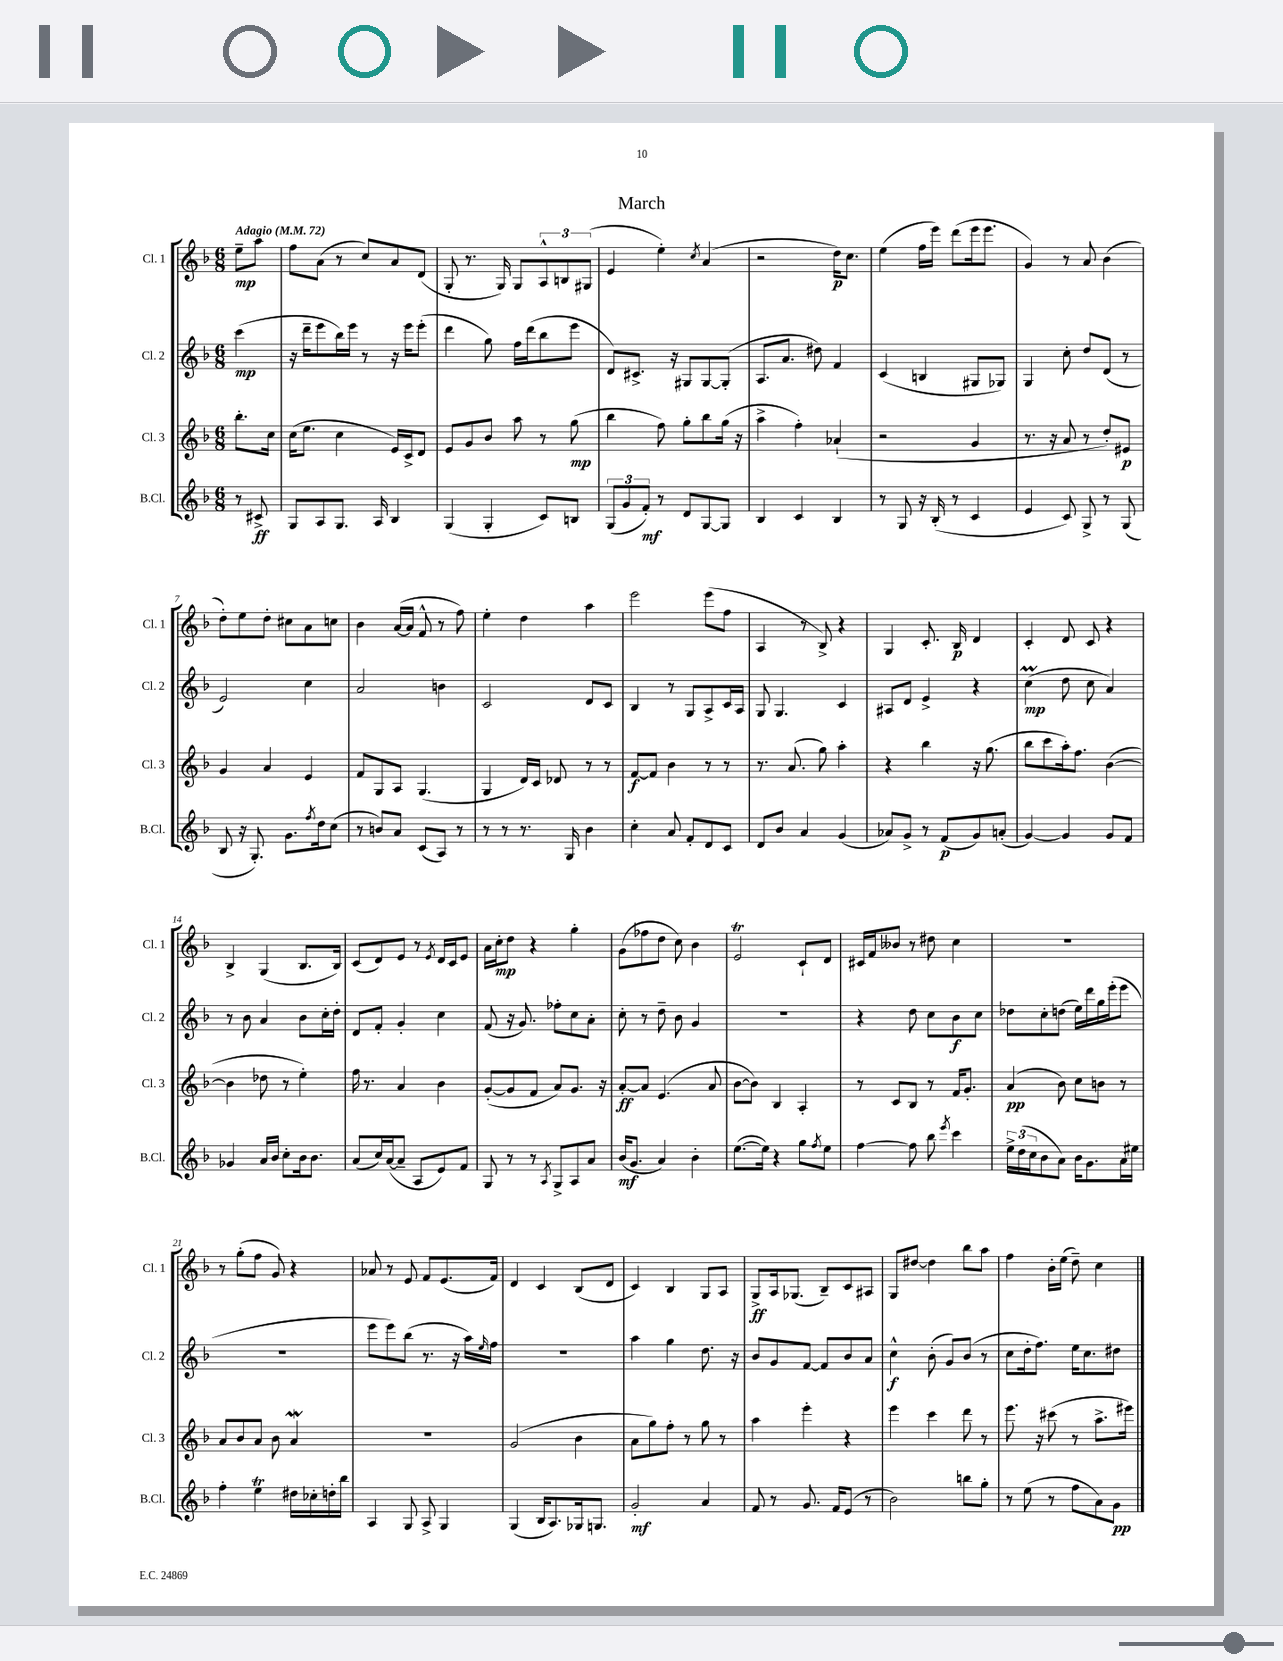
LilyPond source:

\header { title = "March" }
<<
\new StaffGroup <<
\new Staff = "s0" \with { instrumentName = "Cl. 1" shortInstrumentName = "Cl. 1" } {
    \clef treble \key f \major \numericTimeSignature \time 6/8 \partial 4 \tempo "Adagio" 4 = 72
    e''8--\mp a''8 |
    f''8 a'8( r8 c''8) a'8 d'8( |
    g8-. r8. g16) g8 \tuplet 3/2 { a8-^ b8 gis8( } |
    e'4 e''4-.) \acciaccatura { c''8 } a'4( |
    r2 d''16\p) c''8. |
    e''4( f''16 e'''16) d'''8( e'''16 e'''8. |
    g'4) r8 a'8 bes'4( |
    d''8-.) e''8 d''8-. cis''8 a'8 c''8 |
    bes'4 a'16~( a'16 f'8-^ r8 f''8) |
    e''4-. d''4 a''4 |
    e'''2 e'''8( f''8 |
    a4 r8 bes8->) r4 |
    g4 c'8.-. bes16\p d'4 |
    c'4-. d'8 c'8 r4 |
    bes4-> g4( bes8. bes16) |
    c'8( d'8) e'8 r8 \acciaccatura { e'8 } d'16 c'16 e'8 |
    a'16 c''16-.\mp d''8 r4 g''4-. |
    g'8( fes''8 d''8 c''8) bes'4 |
    e'2\trill c'8-! d'8 |
    cis'16 f'16 beses'8 r8 dis''8 c''4 |
    R2. |
    r8 g''8-.( f''8 g'8) r4 |
    aes'8 r8 e'8 f'8 e'8.( f'16) |
    d'4 c'4 bes8( d'8 |
    c'4) bes4 g8 a8 |
    g8->\ff a16 ges8.( bes8--) c'8 ais8 |
    g8 dis''8~ dis''4 bes''8 a''8 |
    f''4 bes'16-. e''16( d''8--) c''4 \bar "|." |
}
\new Staff = "s1" \with { instrumentName = "Cl. 2" shortInstrumentName = "Cl. 2" } {
    \clef treble \key f \major \numericTimeSignature \time 6/8 \partial 4
    c'''4\mp( |
    r16 d'''16-- e'''8 bes''16) e'''16 r8 r16 e'''16 e'''8-.( |
    d'''4 g''8) f''16 d'''16( bes''8 e'''8 |
    d'8) cis'8.-> r16 gis8 gis8~ gis8-.( |
    a8. a'8. dis''8) f'4 |
    c'4( b4 gis8 ges8) |
    g4 c''8-. d''8 d'8( r8 |
    e'2) c''4 |
    a'2 b'4 |
    c'2 d'8 c'8 |
    bes4 r8 g8 a8-> c'16 a16 |
    g8 g4. c'4 |
    ais8 d'8 e'4-> r4 |
    c''4\prall\mp( d''8 c''8 a'4) |
    r8 bes'8 a'4 bes'8 c''16-. d''16-. |
    d'8 f'8-. g'4-. c''4 |
    f'8( r16 g'8.) fes''8-. c''8 a'8-. |
    c''8-. r8 d''8-- bes'8 g'4 |
    R2. |
    r4 d''8 c''8 bes'8\f c''8 |
    des''8 c''8-. d''8( e''16) d'''16 g''16 e'''16-.( e'''8 |
    R2. |
    e'''8 e'''8) bes''8( r8. r16 a''16) \grace { e''16 } f''16 |
    R2. |
    a''4 g''4 d''8. r16 |
    bes'8 g'8 f'8~ f'8 bes'8 a'8 |
    c''4-^\f bes'8-.( g'8) bes'8( r8 |
    c''8 d''16-. f''8.) e''16 c''8. dis''8 \bar "|." |
}
\new Staff = "s2" \with { instrumentName = "Cl. 3" shortInstrumentName = "Cl. 3" } {
    \clef treble \key f \major \numericTimeSignature \time 6/8 \partial 4
    bes''8.-. c''16 |
    c''16( e''8. c''4 e'16) c'16-> d'8 |
    e'8 g'8 bes'8 a''8 r8 g''8\mp( |
    bes''4 f''8) g''8-. bes''8 g''16( r16 |
    a''4-> f''4-.) aes'4-!( |
    r2 g'4 |
    r8. r16 a'8 r8 d''8-.) eis'8\p |
    g'4 a'4 e'4 |
    f'8 g8 a8 g4.( |
    g4 d'16) c'16 des'8 r8 r8 |
    f'8~\f f'8 bes'4 r8 r8 |
    r8. a'8.( g''8) a''4-. |
    r4 bes''4 r16 g''8.( |
    bes''8 c'''8 a''16-.) f''8. bes'4~( |
    bes'4 des''8 r8 e''4-.) |
    f''16 r8. a'4 bes'4 |
    g'8~-.( g'8 f'8 a'8) g'8. r16 |
    a'8~-.\ff a'8 e'4.( a'8 |
    bes'8~ bes'8) bes4 a4-. |
    r8 c'8 bes8 r8 f'16 g'8.-. |
    a'4\pp( bes'8) c''8 b'8 r8 |
    a'8 bes'8 a'8 bes'8 a'4\mordent |
    r2. |
    g'2( bes'4 |
    a'8 g''8) f''8-. r8 g''8 r8 |
    a''4 e'''4-. r4 |
    e'''4 c'''4 d'''8 r8 |
    e'''8. r16 cis'''8( r8 a''8.-> eis'''16) \bar "|." |
}
\new Staff = "s3" \with { instrumentName = "B.Cl." shortInstrumentName = "B.Cl." } {
    \clef treble \key f \major \numericTimeSignature \time 6/8 \partial 4
    r8 cis'8->\ff |
    g8 a8 g8. a16 bes4 |
    g4( g4-. c'8) b8 |
    \tuplet 3/2 { g8( g'8 f'8-.\mf) } r8 d'8 g8~ g8 |
    bes4 c'4 bes4 |
    r8 g8 r16 bes16-.( r8 c'4 |
    e'4 c'8) g8-> r8 g8( |
    bes8 r16 g8.-.) g'8. \acciaccatura { f''8 } d''16 c''8( |
    r8 b'8) a'8 c'8( a8) r8 |
    r8 r8 r8. g16 bes'4 |
    c''4-. a'8 f'8-. d'8 c'8 |
    d'8 bes'8 a'4 g'4( |
    aes'8) g'8-> r8 f'8\p( g'8) a'8-.( |
    g'4~) g'4 g'8 f'8 |
    ges'4 a'16 bes'16 c''8-. bes'16 bes'8. |
    a'8( c''16) a'16~( a'8-- a8 e'8) f'8 |
    g8 r8 r8 \acciaccatura { a8 } g8-> a8 a'8 |
    bes'16\mf( g'8. a'4) bes'4-. |
    e''8.~( e''16) r4 g''8 \acciaccatura { f''8 } e''8 |
    f''4~ f''8 bes''8 \acciaccatura { e'''8 } c'''4 |
    \tuplet 3/2 { e''16-> d''16( c''16 } bes'8 a'8) bes'16 g'8. a'16 eis''16 |
    f''4-. e''4\trill dis''16 ces''16-. d''16-. bes''16 |
    a4 g8 a8-> g4 |
    g4( bes16 a8.) ges16 g8. |
    g'2-.\mf a'4 |
    f'8 r8 g'8. f'16 e'8( r8 |
    bes'2) b''8 g''8-. |
    r8 e''8( r8 f''8 a'8) g'8\pp \bar "|." |
}
>>
>>
